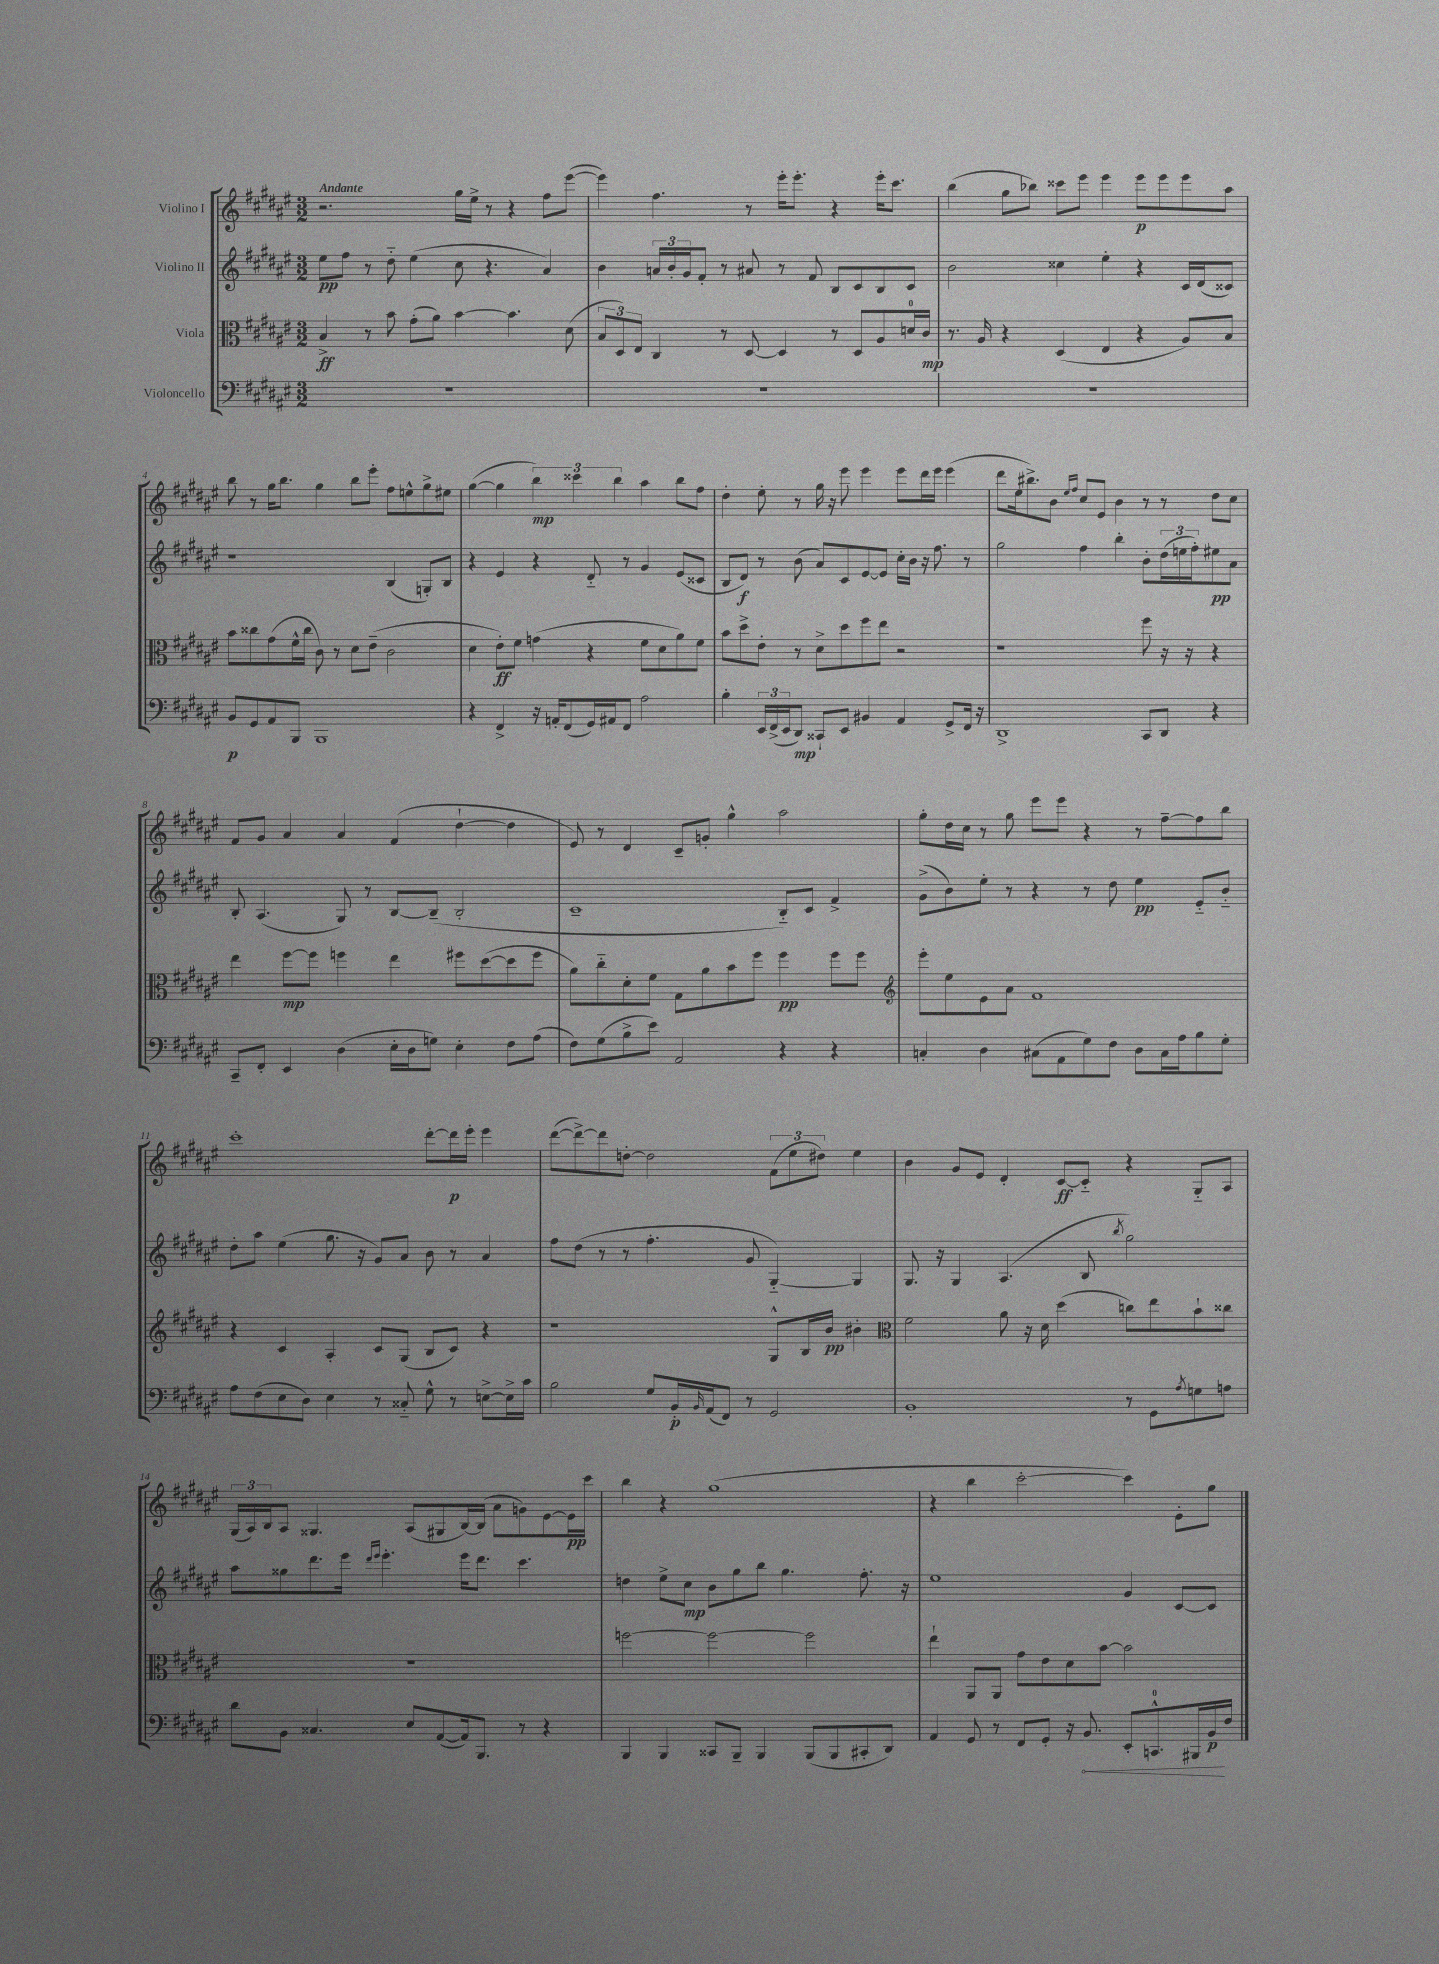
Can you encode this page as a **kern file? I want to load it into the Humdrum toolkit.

**kern	**dynam	**kern	**dynam	**kern	**dynam	**kern	**dynam
*part4	*part4	*part3	*part3	*part2	*part2	*part1	*part1
*staff4	*staff4	*staff3	*staff3	*staff2	*staff2	*staff1	*staff1
*I"Violoncello	*	*I"Viola	*	*I"Violino II	*	*I"Violino I	*
*clefF4	*	*clefC3	*	*clefG2	*	*clefG2	*
*k[f#c#g#d#a#e#]	*	*k[f#c#g#d#a#e#]	*	*k[f#c#g#d#a#e#]	*	*k[f#c#g#d#a#e#]	*
*M3/2	*	*M3/2	*	*M3/2	*	*M3/2	*
=1	=1	=1	=1	=1	=1	=1	=1
!	!	!	!	!	!	!LO:TX:a:B:t=Andante	!
1.r	.	4B^/	ff	8ee#\L	pp	2.r	.
.	.	.	.	8ff#\J	.	.	.
.	.	8r	.	8r	.	.	.
.	.	8b\	.	8dd#\	.	.	.
.	.	(8g#'\L	.	(4ee#\	.	.	.
.	.	8a#\J)	.	.	.	.	.
.	.	[4b\	.	8cc#\	.	16gg#\LL	.
.	.	.	.	.	.	16ee#^\JJ	.
.	.	.	.	4.r	.	8r	.
.	.	4.b\]	.	.	.	4r	.
.	.	.	.	4a#/)	.	8ff#\L	.
.	.	(8d#\	.	.	.	([8eee#\J	.
=2	=2	=2	=2	=2	=2	=2	=2
1.r	.	12B/L	.	4b\	.	4eee#\])	.
.	.	12D#/)	.	.	.	.	.
.	.	12E#/J	.	.	.	.	.
.	.	4C#/	.	24an/LL	.	4.ff#\	.
.	.	.	.	24b'/	.	.	.
.	.	.	.	24g#/J	.	.	.
.	.	.	.	8f#'/J	.	.	.
.	.	8r	.	8r	.	.	.
.	.	[8D#/	.	8a#X/	.	8r	.
.	.	4D#/]	.	8r	.	16eee#'\KL	.
.	.	.	.	.	.	8.eee#'\J	.
.	.	.	.	8f#/	.	.	.
.	.	8r	.	8B/L	.	4r	.
.	.	8D#/L	.	8c#/	.	.	.
.	.	8A#/	.	8B/	.	16eee#'\KL	.
.	.	.	.	.	.	8.ccc#\J	.
.	.	16dn/L	.	8c#/J	.	.	.
.	.	16c#/JJ	mp	.	.	.	.
=3	=3	=3	=3	=3	=3	=3	=3
1.r	.	8.r	.	2b\	.	(4bb\	.
.	.	16A#/	.	.	.	.	.
.	.	4r	.	.	.	8gg#\L	.
.	.	.	.	.	.	8bb-X\J)	.
.	.	(4D#/	.	4cc##X\	.	8ccc##X\L	.
.	.	.	.	.	.	8eee#\J	.
.	.	4E#/	.	4ee#'\	.	4eee#\	.
.	.	4r	.	4r	.	8eee#\L	p
.	.	.	.	.	.	8eee#\	.
.	.	8A#/L)	.	16c#/LL	.	8eee#\	.
.	.	.	.	(16d#/J	.	.	.
.	.	8B/J	.	8c##X/J)	.	8aa#\J	.
!!LO:LB:g=z
=4	=4	=4	=4	=4	=4	=4	=4
8BB/L	p	8b\L	.	1r	.	8bb\	.
8GG#/	.	8cc##X\	.	.	.	8r	.
8AA#/	.	(8g#\	.	.	.	16gg#\KL	.
.	.	.	.	.	.	8.bb\J	.
8BBB/J	.	16f#^^\L	.	.	.	.	.
.	.	16cc##\JJ	.	.	.	.	.
1BBB	.	8c#\)	.	.	.	4gg#\	.
.	.	8r	.	.	.	.	.
.	.	8d#\L	.	.	.	8bb\L	.
.	.	(8e#~\J	.	.	.	8eee#'\J	.
.	.	2c#\	.	(4B/	.	8ff#\L	.
.	.	.	.	.	.	8een^^\	.
.	.	.	.	8Gn'/L)	.	8gg#^\	.
.	.	.	.	8B/J	.	8ee#X\J	.
=5	=5	=5	=5	=5	=5	=5	=5
4r	.	4d#\	.	4r	.	([4gg#\	.
4FF#^/	.	8e#'\L)	ff	4e#/	.	4gg#\]	.
.	.	8f#\J	.	.	.	.	.
16r	.	(4gn\	.	4r	.	6bb\)	mp
16AAn'/KL	.	.	.	.	.	.	.
(8FF#/	.	.	.	.	.	.	.
.	.	.	.	.	.	6ccc##X\	.
16GG#/L)	.	4r	.	8d#/	.	.	.
16AA#X/J	.	.	.	.	.	.	.
.	.	.	.	.	.	6bb\	.
8FF#/J	.	.	.	8r	.	.	.
2A#\	.	8f#\L	.	4g#/	.	4aa#\	.
.	.	8d#\	.	.	.	.	.
.	.	8a#\)	.	(8e#/L	.	8bb\L	.
.	.	8f#\J	.	8c##X/J	.	8ff#\J	.
=6	=6	=6	=6	=6	=6	=6	=6
4B'\	.	8b\L	.	8B/L	.	4dd#'\	.
.	.	8dd#^\	.	8d#/J)	f	.	.
24EE#/LL	.	8e#'\J	.	8r	.	8ee#'\	.
(24FF#^/	.	.	.	.	.	.	.
24EE#/J	.	.	.	.	.	.	.
8DD#/J)	mp	8r	.	(8b\	.	8r	.
8CC##X`/L	.	8d#^\L	.	8a#/L)	.	16gg#\	.
.	.	.	.	.	.	16r	.
8EE#/J	.	8dd#\	.	8c#/	.	8eee#\	.
4BB#X/	.	8ff#\	.	[8e#/	.	4eee#\	.
.	.	8ee#\J	.	8e#/J]	.	.	.
4AA#/	.	2r	.	16cc#'\LL	.	8eee#\L	.
.	.	.	.	16b\JJ	.	.	.
.	.	.	.	16r	.	16ddd#\L	.
.	.	.	.	8.ff#\	.	16eee#\JJ	.
8GG#^/L	.	.	.	.	.	(4eee#\	.
16FF#/Jk	.	.	.	8r	.	.	.
16r	.	.	.	.	.	.	.
=7	=7	=7	=7	=7	=7	=7	=7
1DD#^	.	1r	.	2gg#\	.	8ddd#\L	.
.	.	.	.	.	.	16ee#\k	.
.	.	.	.	.	.	8.bb#X^\)	.
.	.	.	.	.	.	8b\J	.
.	.	.	.	.	.	16qqee#/LL	.
.	.	.	.	.	.	16qqff#/JJ	.
.	.	.	.	4ff#\	.	8cc#/L	.
.	.	.	.	.	.	8e#/J	.
.	.	.	.	4bb'\	.	4b\	.
8CC#/L	.	8ff#\	.	8b'\L	.	8r	.
8DD#/J	.	16r	.	(24dd#\L	.	8r	.
.	.	.	.	24een\	.	.	.
.	.	16r	.	.	.	.	.
.	.	.	.	24ff#'\J)	.	.	.
4r	.	4r	.	8ee#X\	pp	8dd#\L	.
.	.	.	.	8a#\J	.	8cc#\J	.
!!LO:LB:g=z
=8	=8	=8	=8	=8	=8	=8	=8
8CC#~/L	.	4ee#\	.	8B'/	.	8f#/L	.
8FF#'/J	.	.	.	(4.A#/	.	8g#/J	.
4EE#/	.	[8ff#\L	mp	.	.	4a#/	.
.	.	8ff#\J]	.	.	.	.	.
(4D#\	.	4ffn\	.	8G#/)	.	4a#/	.
.	.	.	.	8r	.	.	.
16E#'\LL	.	4ee#\	.	[8B/L	.	(4f#/	.
16D#\J	.	.	.	.	.	.	.
8Gn\J)	.	.	.	(8B~/J]	.	.	.
4E#'\	.	8ff#X\L	.	2B'/	.	[4dd#`\	.
.	.	([8dd#\	.	.	.	.	.
8F#\L	.	8dd#\]	.	.	.	4dd#\]	.
(8A#\J	.	8ff#\J	.	.	.	.	.
=9	=9	=9	=9	=9	=9	=9	=9
8F#\L)	.	8a#\L)	.	1c#~	.	8e#/)	.
(8G#\	.	8cc#\	.	.	.	8r	.
8B^\	.	8d#'\	.	.	.	4d#/	.
8e#\J)	.	8f#\J	.	.	.	.	.
2AA#/	.	8G#\L	.	.	.	8c#~/L	.
.	.	8a#\	.	.	.	8gn'/J	.
.	.	8b\	.	.	.	4gg#^^\	.
.	.	8ff#\J	.	.	.	.	.
4r	.	4ff#\	pp	8B/L)	.	2aa#\	.
.	.	.	.	8c#/J	.	.	.
4r	.	8ff#\L	.	4f#^/	.	.	.
.	.	8ff#\J	.	.	.	.	.
=10	=10	=10	=10	=10	=10	=10	=10
*	*	*clefG2	*	*	*	*	*
4Cn'/	.	8eee#'\L	.	(8g#^\L	.	8gg#'\L	.
.	.	8ee#\	.	8b\)	.	16dd#\L	.
.	.	.	.	.	.	16cc#\JJ	.
4D#\	.	8e#\	.	8ee#'\J	.	8r	.
.	.	8a#\J	.	8r	.	8gg#\	.
(8C#X\L	.	1f#	.	4r	.	8eee#\L	.
8AA#\	.	.	.	.	.	8eee#\J	.
8G#\)	.	.	.	8r	.	4r	.
8F#\J	.	.	.	8dd#\	.	.	.
8D#\L	.	.	.	4ee#\	pp	8r	.
16C#\L	.	.	.	.	.	[8ff#~\L	.
16A#\J	.	.	.	.	.	.	.
8B\	.	.	.	8e#/L	.	8ff#\]	.
8G#'\J	.	.	.	8b/J	.	8bb\J	.
!!LO:LB:g=z
=11	=11	=11	=11	=11	=11	=11	=11
8A#\L	.	4r	.	8dd#'\L	.	1ccc#'	.
(8F#\	.	.	.	8aa#\J	.	.	.
8E#\	.	4c#/	.	(4ee#\	.	.	.
8D#\J)	.	.	.	.	.	.	.
4E#\	.	4A#'/	.	8.gg#\	.	.	.
.	.	.	.	16r	.	.	.
8r	.	8c#/L	.	8g#/L)	.	.	.
8C##X/	.	(8G#/J	.	8a#/J	.	.	.
8G#^^\	.	8B/L	.	8b\	.	[8ddd#'\L	.
8r	.	8c#/J)	.	8r	.	16ddd#\L]	p
.	.	.	.	.	.	16eee#'\JJ	.
[8En^\L	.	4r	.	4a#/	.	4eee#\	.
16E^\L]	.	.	.	.	.	.	.
16c#\JJ	.	.	.	.	.	.	.
=12	=12	=12	=12	=12	=12	=12	=12
2B\	.	1r	.	8ff#\L	.	([8ddd#\L	.
.	.	.	.	(8dd#\J	.	8ddd#^\_)	.
.	.	.	.	8r	.	8ddd#\]	.
.	.	.	.	8r	.	[8ddn'\J	.
8G#/L	.	.	.	4.ff#'\	.	2dd\]	.
16BB'/L	p	.	.	.	.	.	.
16qqBB/	.	.	.	.	.	.	.
(16AA#/J	.	.	.	.	.	.	.
8FF#/J)	.	.	.	.	.	.	.
8r	.	.	.	8g#/	.	.	.
2GG#/	.	8G#^^/L	.	[4G#/)	.	(12f#\L	.
.	.	.	.	.	.	12ee#\	.
.	.	16B/L	.	.	.	.	.
.	.	.	.	.	.	12dd#X\J)	.
.	.	16b/JJ	pp	.	.	.	.
.	.	4b#X'\	.	4G#/]	.	4ee#\	.
=13	=13	=13	=13	=13	=13	=13	=13
*	*	*clefC3	*	*	*	*	*
1BB'	.	2f#\	.	8.G#/	.	4b\	.
.	.	.	.	16r	.	.	.
.	.	.	.	4G#/	.	8g#/L	.
.	.	.	.	.	.	8e#/J	.
.	.	8a#\	.	(4.A#/	.	4d#'/	.
.	.	16r	.	.	.	.	.
.	.	16d#\	.	.	.	.	.
.	.	(4dd#\	.	.	.	[8c#/L	ff
.	.	.	.	8B/	.	8c#/J]	.
.	.	.	.	8qbb/	.	.	.
8r	.	8ccn\L)	.	2gg#\)	.	4r	.
8GG#\L	.	8ee#\	.	.	.	.	.
8qA#/	.	.	.	.	.	.	.
8Gn\	.	8b`\	.	.	.	8G#/L	.
8An\J	.	8cc##X\J	.	.	.	8A#/J	.
!!LO:LB:g=z
=14	=14	=14	=14	=14	=14	=14	=14
8d#\L	.	1.r	.	8aa#\L	.	(24G#/LL	.
.	.	.	.	.	.	24A#/)	.
.	.	.	.	.	.	24B/J	.
8BB\J	.	.	.	8gg##X\	.	8A#/J	.
4.C##X/	.	.	.	8.ddd#\	.	4.G##X/	.
.	.	.	.	16eee#\Jk	.	.	.
.	.	.	.	16qqddd#/LL	.	.	.
.	.	.	.	16qqeee#/JJ	.	.	.
.	.	.	.	4.eee#'\	.	.	.
8E#/L	.	.	.	.	.	(8A#/L	.
([8AA#/	.	.	.	.	.	8G#X/	.
16AA#/k])	.	.	.	16eee#\KL	.	[16B/L)	.
8.BBB/J	.	.	.	8.ddd#\J	.	(16B/JJ]	.
.	.	.	.	.	.	8a#\L	.
8r	.	.	.	4.ccc#\	.	8gn\)	.
4r	.	.	.	.	.	[8e#\	.
.	.	.	.	.	.	16e#\L]	pp
.	.	.	.	.	.	16ccc#\JJ	.
=15	=15	=15	=15	=15	=15	=15	=15
4BBB/	.	[2ffn\	.	4ddn\	.	4bb\	.
4BBB/	.	.	.	8ee#^\L	.	4r	.
.	.	.	.	8cc#\J	mp	.	.
8CC##X/L	.	2ff\_	.	8b\L	.	(1gg#	.
8BBB~/J	.	.	.	8gg#\	.	.	.
4BBB/	.	.	.	8bb\J	.	.	.
.	.	.	.	4.gg#\	.	.	.
(8BBB/L	.	2ff\]	.	.	.	.	.
8BBB/	.	.	.	.	.	.	.
8CC#X'/	.	.	.	8.ff#'\	.	.	.
8DD#/J)	.	.	.	.	.	.	.
.	.	.	.	16r	.	.	.
=16	=16	=16	=16	=16	=16	=16	=16
4AA#/	.	4ee#`\	.	1ee#	.	4r	.
8GG#/	.	8AA#/L	.	.	.	4bb\	.
8r	.	8AA#/J	.	.	.	.	.
8FF#/L	.	8g#\L	.	.	.	[2ccc#'\	.
8GG#'/J	.	8e#\	.	.	.	.	.
16r	.	8d#\	.	.	.	.	.
!	!LO:HP:b	!	!	!	!	!	!
8.BB/	<	.	.	.	.	.	.
.	.	[8b\J	.	.	.	.	.
8EE#'/L	.	2b\]	.	4g#/	.	4ccc#\])	.
8.CCn^^/	.	.	.	.	.	.	.
.	.	.	.	[8c#/L	.	8e#'\L	.
16BBB#X/L	.	.	.	.	.	.	.
16BB/	p	.	.	8c#/J]	.	8gg#\J	.
16F#/JJ	[	.	.	.	.	.	.
==	==	==	==	==	==	==	==
*-	*-	*-	*-	*-	*-	*-	*-
